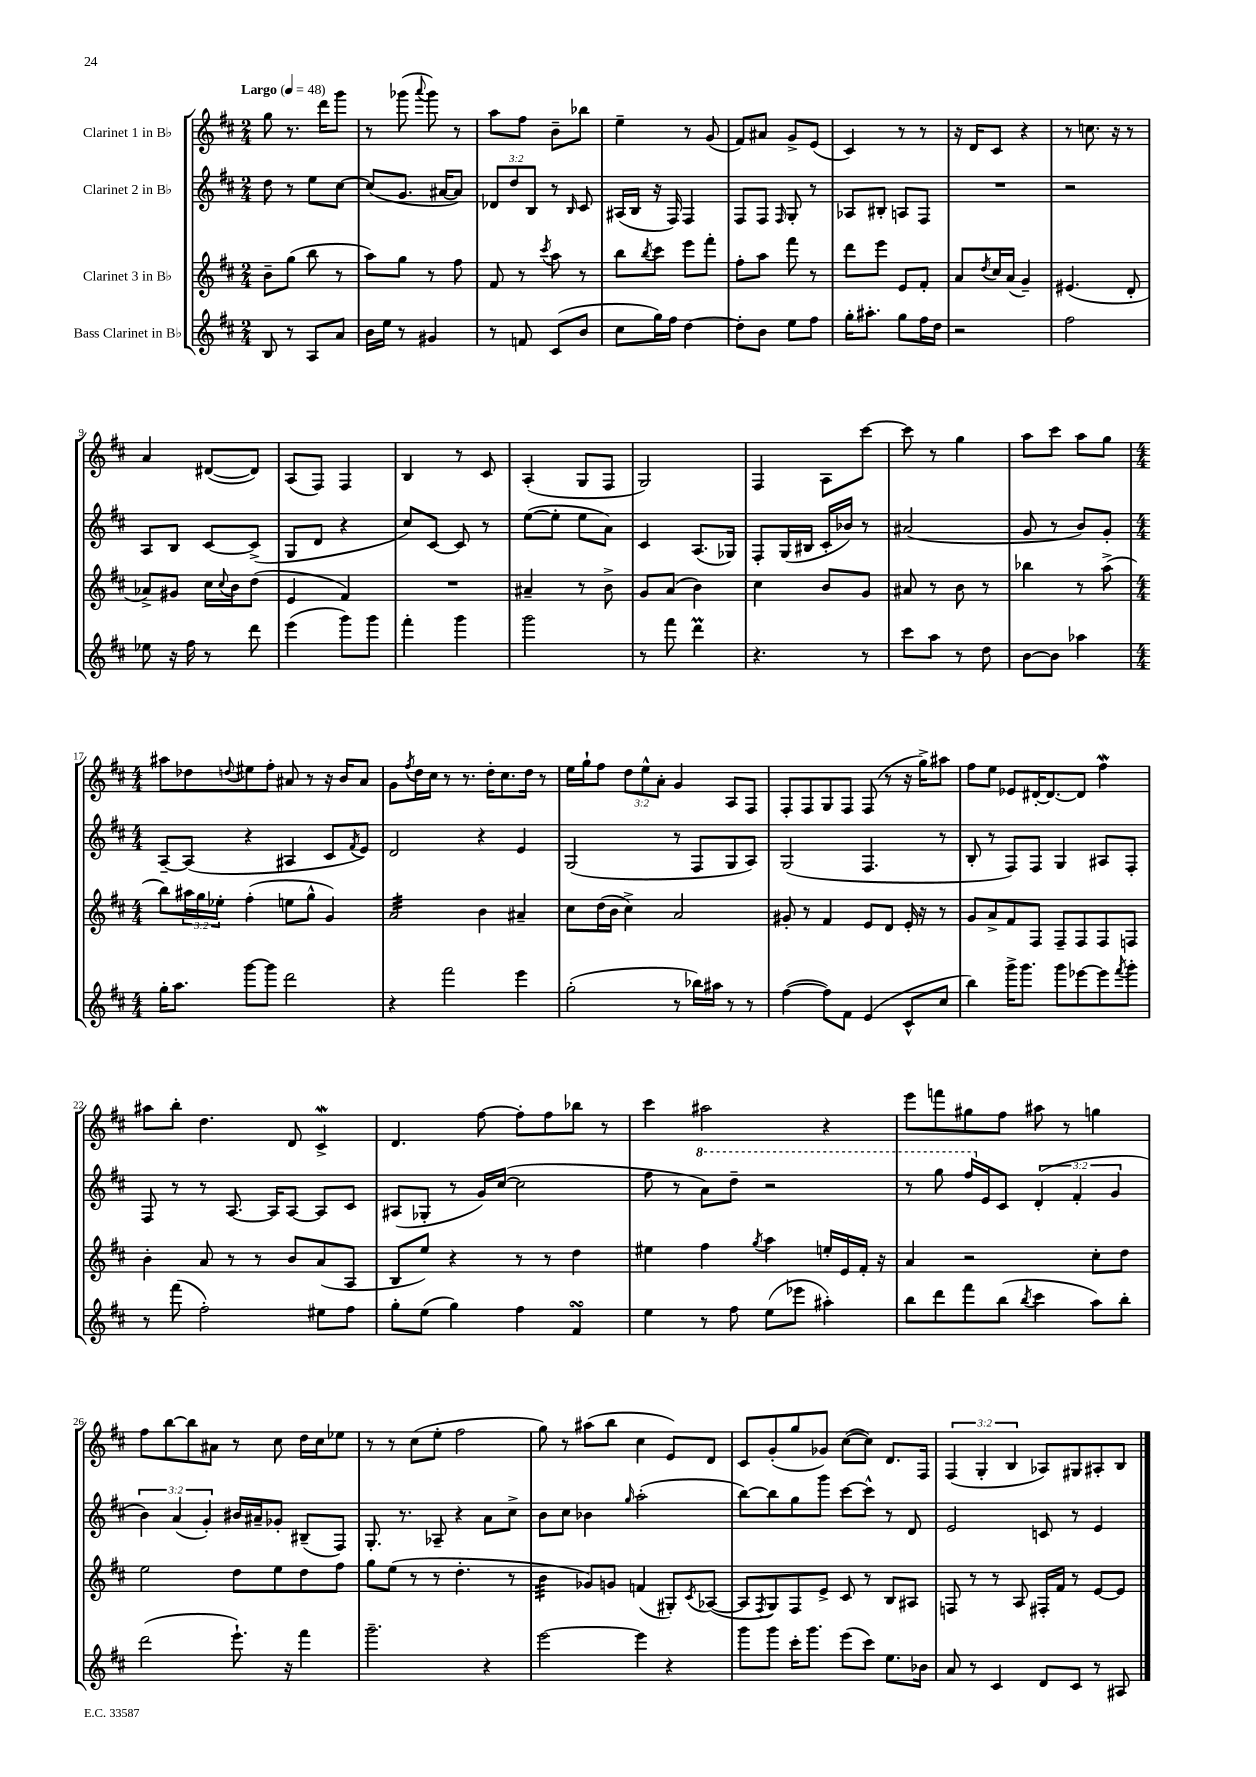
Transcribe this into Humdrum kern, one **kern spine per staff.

**kern	**kern	**kern	**kern
*staff4	*staff3	*staff2	*staff1
*clefG2	*clefG2	*clefG2	*clefG2
*k[f#c#]	*k[f#c#]	*k[f#c#]	*k[f#c#]
*M2/4	*M2/4	*M2/4	*M2/4
*MM48	*MM48	*MM48	*MM48
8B/	8b~\L	8dd\	8gg\
8r	(8gg\J	8r	8.r
8A/L	8bb\	8ee\L	.
.	.	.	16ddd\LK
8a/J	8r	[8cc#\J	8ggg\J
=	=	=	=
16b\LL	8aa\L)	(8cc#/]L	8r
16ee\JJ	.	.	.
8r	8gg\J	8.g/J	(8ggg-\
.	.	.	8qqaaa/
4g#/	8r	.	8ggg-\)
.	.	[16a#/LK	.
.	8ff#\	8a#/]J)	8r
=	=	=	=
8r	8f#/	12d-/L	8aa\L
.	.	12dd/	.
8f/	8r	.	8ff#\J
.	.	12B/J	.
.	8qccc#/	.	.
(8c#/L	8aa\	8r	8b~\L
.	.	16qqB/	.
8b/J	8r	8c#/	8bb-\J
=	=	=	=
8cc#\L	8bb\L	(16A#/LL	4ee~\
.	.	16B/JJ	.
.	8qbb/	.	.
16gg\L)	8ccc#\J	16r	.
16ff#\JJ	.	16F#/)	.
[4dd\	8eee\L	4F#/	8r
.	8fff#'\J	.	(8g/
=	=	=	=
8dd'\]L	8ff#'\L	8F#/L	8f#/L)
8b\J	8aa\J	8F#/J	8a#/J
.	.	16qqF#/	.
8ee\L	8fff#\	8G'/	8g^/L
8ff#\J	8r	8r	(8e/J
=	=	=	=
16gg'\LK	8ddd\L	8A-/L	4c#/)
8.aa#'\J	.	.	.
.	8eee\J	8B#'/J	.
8gg\L	8e/L	8A/L	8r
16ff#\L	8f#'/J	8F#/J	8r
16dd\JJ	.	.	.
=	=	=	=
2r	8a/L	2r	16r
.	.	.	16d/LK
.	8qdd/	.	.
.	16cc#/L	.	8c#/J
.	(16a/JJ	.	.
.	4g~/)	.	4r
=	=	=	=
2ff#\	(4.e#/	2r	8r
.	.	.	8.cc\
.	.	.	16r
.	8d'/	.	8r
=	=	=	=
8ee-\	8a-^/L)	8A/L	4a/
16r	8g#/J	8B/J	.
16ff#\	.	.	.
8r	16cc#\LL	[8c#/L	([8d#/L
.	8qqcc#/	.	.
.	16b\J	.	.
8ddd\	(8dd\J	(8c#^/]J	8d#/]J)
=	=	=	=
(4eee\	4e/	8G/L	(8A/L
.	.	8d/J	8F#/J)
8ggg\L)	4f#/)	4r	4F#/
8ggg\J	.	.	.
=	=	=	=
4fff#'\	2r	8cc#/L)	4B/
.	.	[8c#/J	.
4ggg\	.	8c#/]	8r
.	.	8r	8c#/
=	=	=	=
2ggg\	4a#~/	([8ee\L	(4A'/
.	.	8ee'\]J	.
.	8r	8ee\L	8G/L
.	8b^\	8a\J)	8F#/J
=	=	=	=
8r	8g/L	4c#/	2G/)
8fff#\	(8a/J	.	.
4ddd\	4b\)	(8.A/L	.
.	.	16G-/Jk)	.
=	=	=	=
4.r	4cc#\	8F#'/L	4F#/
.	.	(16G/L	.
.	.	16B#/JJ	.
.	8b/L	16c#'/LL	8A\L
.	.	16b-/JJ)	.
8r	8g/J	8r	[8ccc#\J
=	=	=	=
8ccc#\L	8a#/	(2a#/	8ccc#\]
8aa\J	8r	.	8r
8r	8b\	.	4gg\
8dd\	8r	.	.
=	=	=	=
[8b\L	4bb-\	8g/	8aa\L
8b\]J	.	8r	8ccc#\J
4aa-\	8r	8b/L)	8aa\L
.	(8aa^\	8g'/J	8gg\J
=	=	=	=
*M4/4	*M4/4	*M4/4	*M4/4
16gg'\LK	8bb\L)	[8A~/L	8aa#\L
8.aa\J	.	.	.
.	24aa#\L	(8A/]J	8dd-\
.	24gg\	.	.
.	24ee-'\JJ	.	.
.	.	.	8qqdd/
[8ggg\L	(4ff#'\	4r	8ee#\
8ggg\]J	.	.	8ff#'\J
2ddd\	8ee\L	4A#/	8a#/
.	8gg^^\J	.	8r
.	4g/)	8c#/L	16r
.	.	.	16b/LK
.	.	8qf#/	.
.	.	8e/J)	8a#/J
=	=	=	=
4r	2a/	2d/	8g\L
.	.	.	8qff#/
.	.	.	16dd\L
.	.	.	16cc#\JJ
2fff#\	.	.	8r
.	.	.	8.r
.	4b\	4r	.
.	.	.	16dd'\LK
.	.	.	8.cc#\
4eee\	4a#~/	4e/	.
.	.	.	16dd\Jk
.	.	.	8r
=	=	=	=
(2gg'\	8cc#\L	(2G/	16ee\LL
.	.	.	16gg`\J
.	(16dd\L	.	8ff#\J
.	16b\JJ	.	.
.	4cc#^\)	.	12dd\L
.	.	.	12ee^^\
.	.	.	12a'\J
8r	2a/	8r	4g/
16bb-\LL)	.	8F#/L	.
16aa#\JJ	.	.	.
8r	.	8G/	8A/L
8r	.	8A/J)	8F#/J
=	=	=	=
([4ff#\	8g#'/	(2G/	8F#'/L
.	8r	.	8F#/
8ff#\]L)	4f#/	.	8G/
8f#\J	.	.	8F#/J
(4e/	8e/L	4.F#/	(8F#/
.	8d/J	.	8r
8c#^^/L	16e'/	.	16r
.	16r	.	16gg^\LK)
8cc#/J	8r	8r	8aa#\J
=	=	=	=
4bb\)	8g/L	8B'/	8ff#\L
.	8a^/	8r	8ee\J
16ggg^\LK	8f#/	8F#/L)	8e-/L
8.ggg\J	.	.	.
.	8F#/J	8F#/J	[16d#'/K
.	.	.	8.d#/_
8ggg\L	8F#~/L	4G/	.
[8eee-\	8F#/	.	8d#/]J
8eee-\]	8F#/	8A#/L	4ff#\
8qfff#/	.	.	.
8ggg'\J	8F/J	8F#'/J	.
=	=	=	=
8r	4b'\	8F#/	8aa#\L
(8fff#\	.	8r	8bb'\J
2ff#'\)	8a/	8r	4.dd\
.	8r	[8.A/	.
.	8r	.	.
.	.	16A/]LK	.
.	8b/L	[8A/J	8d/
8ee#\L	(8a/	8A/]L	4c#^/
8ff#\J	8A/J	8c#/J	.
=	=	=	=
8gg'\L	8B/L	(8A#/L	4.d/
(8ee\J	8ee/J)	8G-'/J	.
4gg\)	4r	8r	.
.	.	16g/LL)	[8ff#\
.	.	([16cc#/JJ	.
4ff#\	8r	2cc#\]	8ff#'\]L
.	8r	.	8ff#\
4f#/	4dd\	.	8bb-\J
.	.	.	8r
=	=	=	=
4ee\	4ee#\	8ff#\	4ccc#\
.	.	8r	.
8r	4ff#\	8aa\L)	2aa#\
8ff#\	.	8ddd~\J	.
.	8qgg/	.	.
(8ee\L	4aa\	2r	.
8eee-\J	.	.	.
4aa#'\)	16ee'/LL	.	4r
.	16e/	.	.
.	16f#'/JJ	.	.
.	16r	.	.
=	=	=	=
8bb\L	4a/	8r	8eee\L
8ddd\	.	8ggg\	8fff\
8fff#\	2r	16fff#/LL	8gg#\
.	.	16e/J	.
(8bb\J	.	8c#/J	8ff#\J
8qbb/	.	.	.
4ccc#\	.	(6d'/	8aa#\
.	.	.	8r
.	.	6f#'/	.
8aa\L)	8cc#'\L	.	4gg\
.	.	6g/	.
8bb'\J	8dd\J	.	.
=	=	=	=
(2ddd\	2ee\	6b\)	8ff#\L
.	.	.	[8bb\
.	.	(6a/	.
.	.	.	8bb\]
.	.	6g'/)	.
.	.	.	8a#\J
8.eee`\)	8dd\L	16b#/LL	8r
.	.	16a#~/J	.
.	8ee\	8g-'/J	8cc#\
16r	.	.	.
4fff#\	8dd\	(8B#~/L	16dd\LL
.	.	.	16cc#\J
.	8ff#\J	8F#/J)	8ee-\J
=	=	=	=
2.ggg~\	8gg\L	8.G'/	8r
.	(8ee\J	.	8r
.	.	8.r	.
.	8r	.	(8cc#\L
.	8r	8A-~/	8ee'\J
.	4.dd'\	4r	2ff#\
4r	.	8a\L	.
.	8r	8cc#^\J	.
=	=	=	=
[2eee\	4b\	8b\L	8gg\)
.	.	8cc#\J	8r
.	8g-/L)	4b-\	(8aa#\L
.	8g/J	.	8bb\J
.	.	16qqgg/	.
4eee\]	(4f/	(2aa'\	4cc#\
4r	8G#'/L)	.	8e/L)
.	8qc#/	.	.
.	([8A-/J	.	8d/J
=	=	=	=
8ggg\L	8A-/]L	[8bb\L)	8c#/L
.	8qF#/	.	.
8ggg\J	8G/)	8bb\]	(8g'/
16ccc#'\LK	8F#/	8gg\	8gg/
8.ggg\J	.	.	.
.	8e^/J	8ggg\J	8g-/J)
(8eee\L	8c#/	[8ccc#\L	([8cc#\L
8ccc#\J)	8r	8ccc#^^\]J	8cc#\]J)
8.ee\L	8B/L	8r	8.d/L
.	8A#/J	8d/	.
16b-\Jk	.	.	16F#/Jk
=	=	=	=
8a/	8F/	2e/	(6F#/
8r	8r	.	.
.	.	.	6G'/
4c#/	8r	.	.
.	.	.	6B/
.	8A/	.	.
8d/L	16F#'/LL	8c/	8A-/L)
.	16f#/JJ	.	.
8c#/J	8r	8r	8G#/
8r	[8e/L	4e/	8A#'/
8A#/	8e/]J	.	8B/J
==	==	==	==
*-	*-	*-	*-
